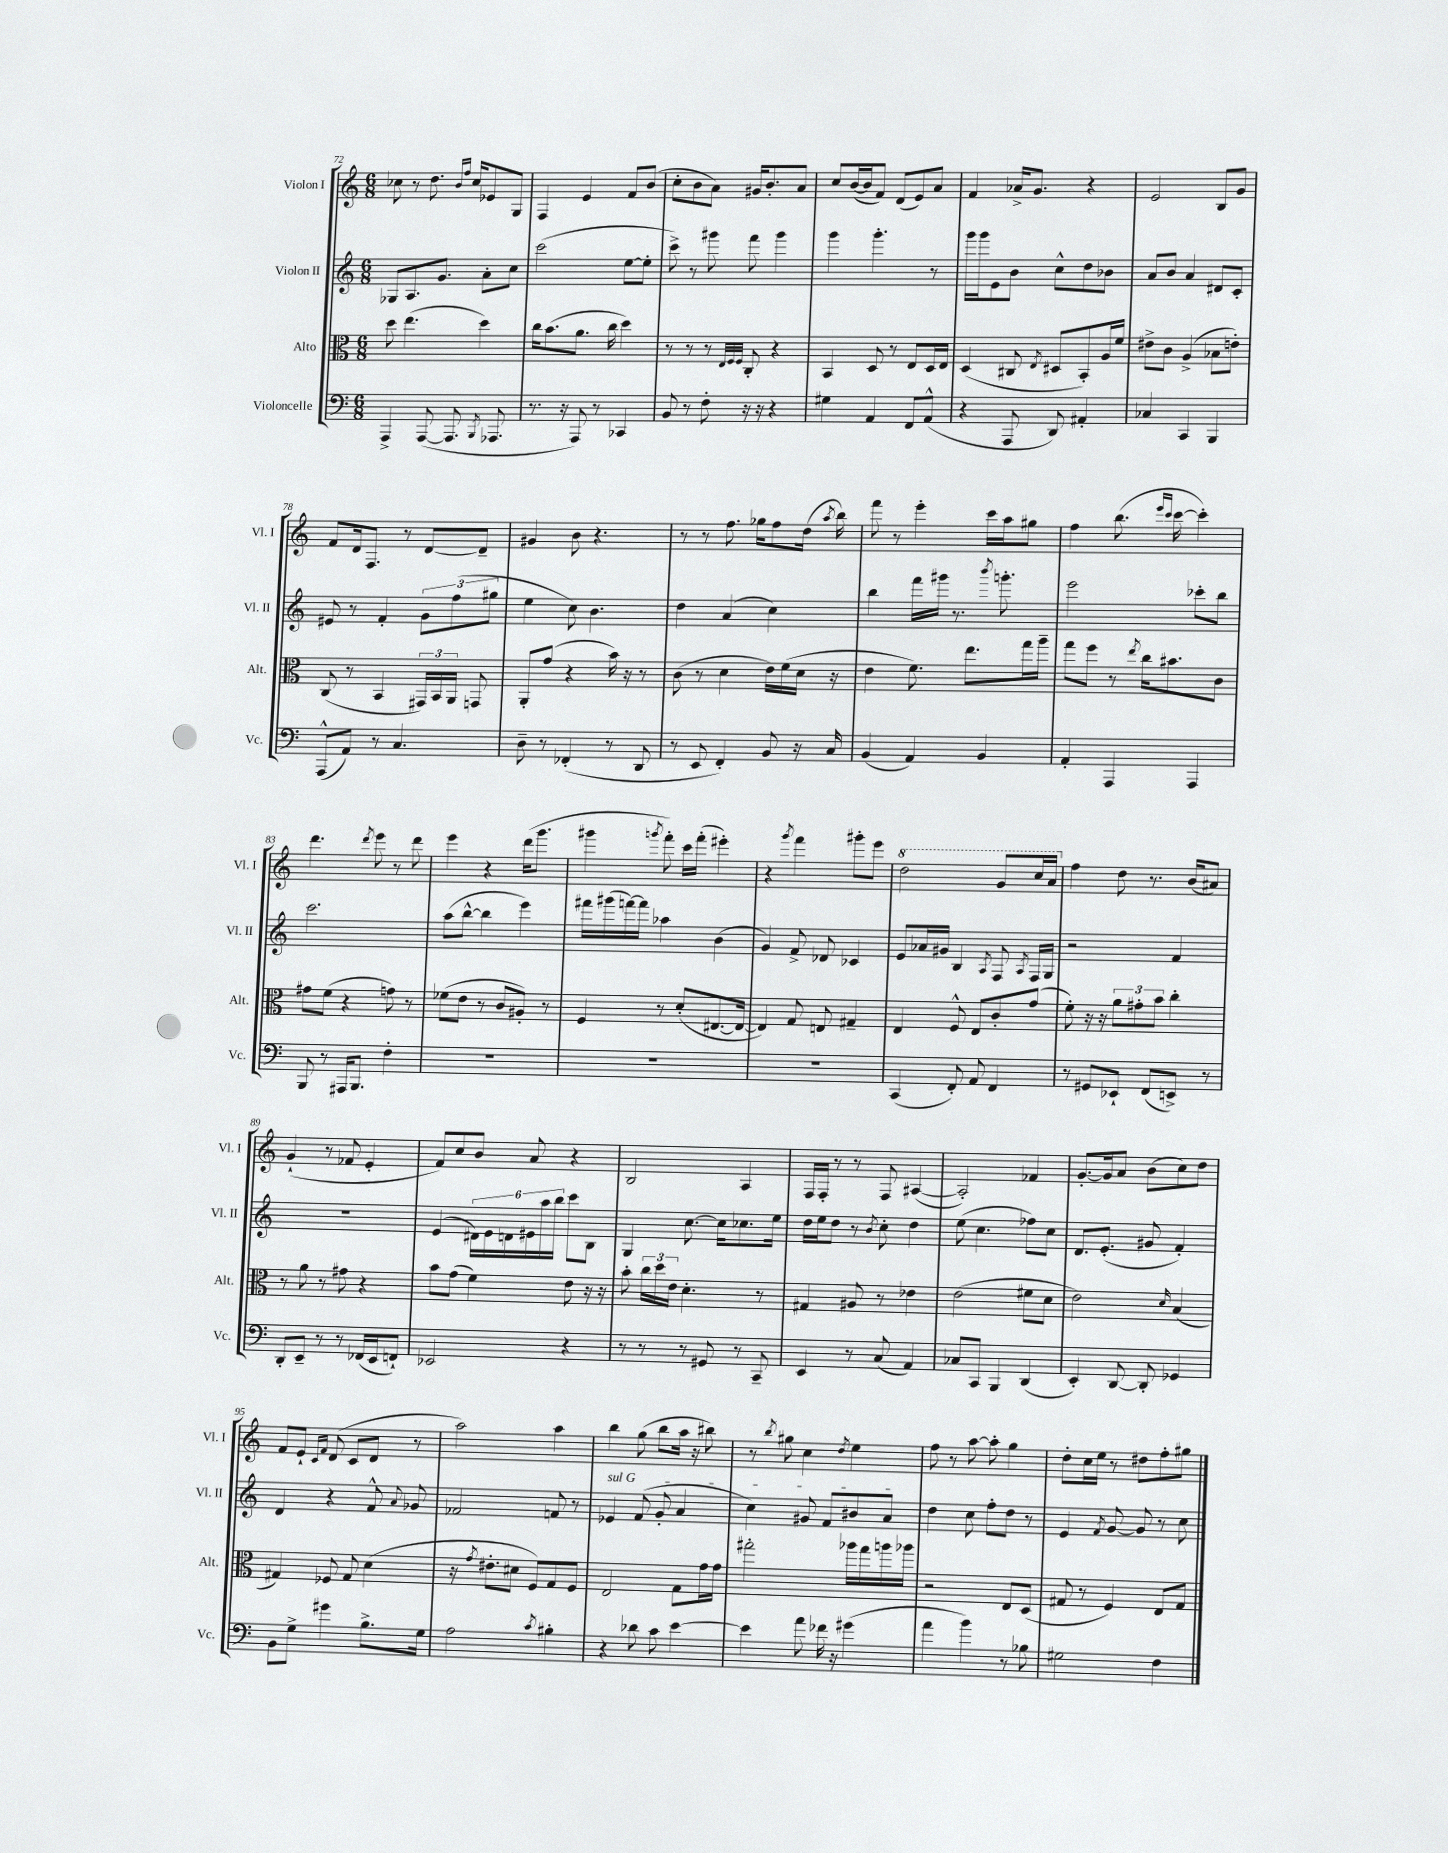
<<
\new StaffGroup <<
\new Staff = "s0" \with { instrumentName = "Violon I" shortInstrumentName = "Vl. I" } {
    \clef treble \key c \major \numericTimeSignature \time 6/8
    \autoBeamOff ces''8 r8 d''8. \grace { b'16[ f''16] } ces''16[ ees'8 g8] |
    f4 e'4 f'8[ b'8]( |
    c''8[-. b'8 a'8]) gis'16[ b'8.-. a'8] |
    c''8[ b'16~( b'16 f'8]) d'8[( e'8) a'8] |
    f'4 aes'16[-> g'8.] r4 |
    e'2 b8[ g'8] |
    f'8[ d'16 f8.] r8 d'8[~ d'8]-- |
    gis'4 b'8 r4. |
    r8 r8 f''8. ges''16[ f''8 d''16]( \acciaccatura { a''8 } b''16) |
    f'''8 r8 e'''4-. c'''16[ a''16 gis''8] |
    f''4 b''8.( \grace { e'''16[ c'''16] } c'''16~ c'''4-.) |
    d'''4. \acciaccatura { d'''8 } e'''8 r8 d'''8 |
    e'''4 r4 d'''16[( g'''8.] |
    gis'''4 \acciaccatura { g'''8 } f'''8-.) c'''16[ f'''16]-.( eis'''4-.) |
    r4 \acciaccatura { g'''8 } f'''4 gis'''8[-. e'''8] |
    \ottava #1 d'''2 g''8[ c'''16 a''16] \ottava #0 |
    f''4 d''8 r8. b'16[( ais'8]) |
    g'4-!( r8 fes'8 e'4-. |
    f'8[) c''8 b'8] a'8 r4 |
    b2 a4 |
    f16[ f16]-. r8 r8 f8 ais4~( |
    ais2-.) fes'4 |
    g'8.[~-. g'16 a'8] b'8[( c''8) d''8] |
    f'8[ e'8]-! \grace { c'16[ f'16] } d'8( c'8[ d'8] r8 |
    a''2) a''4 |
    b''4 g''8( b''8[ a''16] r16 bis''8) |
    r8 \acciaccatura { b''8 } gis''8 c''4 \acciaccatura { d''8 } e''4 |
    f''8 r8 a''8~ a''8-. g''4 |
    d''8[-. c''16 e''16] r8 dis''8[ f''8-. gis''8] \bar "|." |
}
\new Staff = "s1" \with { instrumentName = "Violon II" shortInstrumentName = "Vl. II" } {
    \clef treble \key c \major \numericTimeSignature \time 6/8
    \autoBeamOff ges8[ a8. g'8.] a'8[-. c''8] |
    c'''2( e''8[~ e''8]-. |
    c'''8->) r8 gis'''8 f'''8 gis'''4 |
    g'''4 g'''4.-. r8 |
    g'''16[ g'''16 e'8 b'8] c''8[-^ d''8 bes'8] |
    a'8[ b'8] a'4 dis'8[ c'8]-. |
    eis'8 r8 f'4-. \tuplet 3/2 { g'8[ f''8( gis''8] } |
    e''4 c''8) b'4. |
    d''4 a'4( c''4) |
    b''4 f'''16[ gis'''16] r8. \acciaccatura { b'''8 } g'''8.-. |
    e'''2 ces'''8[-. b''8] |
    c'''2. |
    a''8[( b''8]~-^ b''4 e'''4) |
    fis'''16[ gis'''16( f'''16~) f'''16] aes''4 b'4( |
    g'4) f'8-> des'8 ces'4 |
    e'8[ aes'16 gis'16] b4 \acciaccatura { a8 } f8 \acciaccatura { a8 } f16[ g16] |
    r2 f'4 |
    R2. |
    e'4( \tuplet 6/4 { dis'16[) e'16 d'16 eis'16 a''16 b''16] } c'''8[ b8] |
    g4 c''8.~ c''16[ ces''8. e''16] |
    d''16[ e''16 d''8] r8 \acciaccatura { b'8 } c''8-. d''4 |
    e''8( c''4. fes''8[) c''8] |
    d'8.[ e'8.]-.( gis'8 f'4-.) |
    d'4 r4 f'8-^ \appoggiatura { a'8 } ges'8 |
    fes'2 f'8 r8 |
    \once \override TextSpanner.bound-details.left.text = \markup { \italic "sul G" } ees'4\startTextSpan f'8( g'8-. a'4 |
    c''4) gis'8 f'8[ bis'8 a'8]\stopTextSpan |
    d''4 c''8 f''8[-. d''8] r8 |
    e'4 \acciaccatura { f'8 } g'8~ g'8 r8 c''8 \bar "|." |
}
\new Staff = "s2" \with { instrumentName = "Alto" shortInstrumentName = "Alt." } {
    \clef alto \key c \major \numericTimeSignature \time 6/8
    \autoBeamOff d''8 e''4.( d''4) |
    c''16[ b'8.( a'8.] c''16 d''4) |
    r8 r8 r8 \grace { e32[ f32 f32] } c8-. r4 |
    b,4 d8 r8 e8[ d16 e16] |
    d4( cis8 \acciaccatura { e8 } dis8[ b,8-.) a16 f'16] |
    eis'8[-> c'8] a4->( bes8[ e'8]-.) |
    c8( r8 b,4 \tuplet 3/2 { gis,16[) b,16 a,16] } g,8 |
    a,8[-. g'8]( r4 b'16) r16 r8 |
    c'8( r8 d'4 e'16[) f'16( d'16] r16 |
    e'4 f'8.) e''8.[ g''16 a''16]-- |
    g''8[ f''8] r8 \acciaccatura { e''8 } c''16[ bis'8. c'8] |
    gis'8[ f'8]( r4 g'8) r8 |
    fes'8[( e'8] r8 c'8[ ais8]-.) r8 |
    f4 r8 d'8[-.( eis8.~ eis16]~ |
    eis4) g8 e8 gis4-- |
    e4 f8-^ e8[ c'8-. g'8]( |
    f'8-.) r16 r16 \tuplet 3/2 { a'8[ gis'8-. b'8] } c''4-. |
    r8 a'8 r8 gis'8 r4 |
    b'8[ g'8]( f'4) e'8 r16 r16 |
    b'8-. \tuplet 3/2 { c''16[ d''16 e'16] } d'4.-. r8 |
    gis4 ais8 r8 ees'4 |
    e'2( fis'8[ d'8] |
    e'2) \grace { d'16 } b4( |
    gis4) fes8 gis8 d'4( |
    r16 \acciaccatura { g'8 } eis'8.[-. dis'8] f8[) g8 f8] |
    e2 g8[ g'16 g'16] |
    gis''2-. aes''16[ gis''16 a''16 aes''16] |
    r2 e8[ d8]( |
    gis8 r8 f4) e8[ gis8] \bar "|." |
}
\new Staff = "s3" \with { instrumentName = "Violoncelle" shortInstrumentName = "Vc." } {
    \clef bass \key c \major \numericTimeSignature \time 6/8
    \autoBeamOff a,,4-> a,,8~( a,,8. \acciaccatura { b,,8 } aes,,8. |
    r8. r16 a,,8) r8 ces,4 |
    b,8 r8 f8-. r16 r16 r4 |
    gis4 a,4 f,8[ a,8]-^( |
    r4 a,,8 d,8) ais,4-. |
    ces4 c,4 b,,4 |
    a,,8[-^( a,8]) r8 c4. |
    d8-- r8 fes,4-.( r8 d,8 |
    r8 e,8 f,4-.) b,8 r16 c16 |
    b,4( a,4) b,4 |
    a,4-. a,,4 a,,4 |
    b,,8 r8 ais,,16[ b,,8.] f4-. |
    R2. |
    R2. |
    R2. |
    c,4( f,8-.) a,8 f,4 |
    r8 gis,8[ ees,8]-! f,8[( e,8]->) r8 |
    d,8[-. e,8]-- r8 r8 fes,16[( e,16 f,8]-!) |
    ees,2 r4 |
    r8 r8 r8 gis,8 r8 c,8-- |
    e,4 r8 c8( a,4) |
    ces8[ c,8] b,,4 d,4( |
    e,4-.) d,8~ d,8-. ges,4 |
    b,8[ g8]-> gis'4 b8.[-> g16] |
    a2 \acciaccatura { c'8 } bis4-. |
    r4 des'8 c'8 e'4~ |
    e'4 a'8 fes'16 r16 gis'4( |
    a'4 b'4) r8 bes8 |
    gis2 f4 \bar "|." |
}
>>
>>
\layout { \context { \Score currentBarNumber = #72 } }
